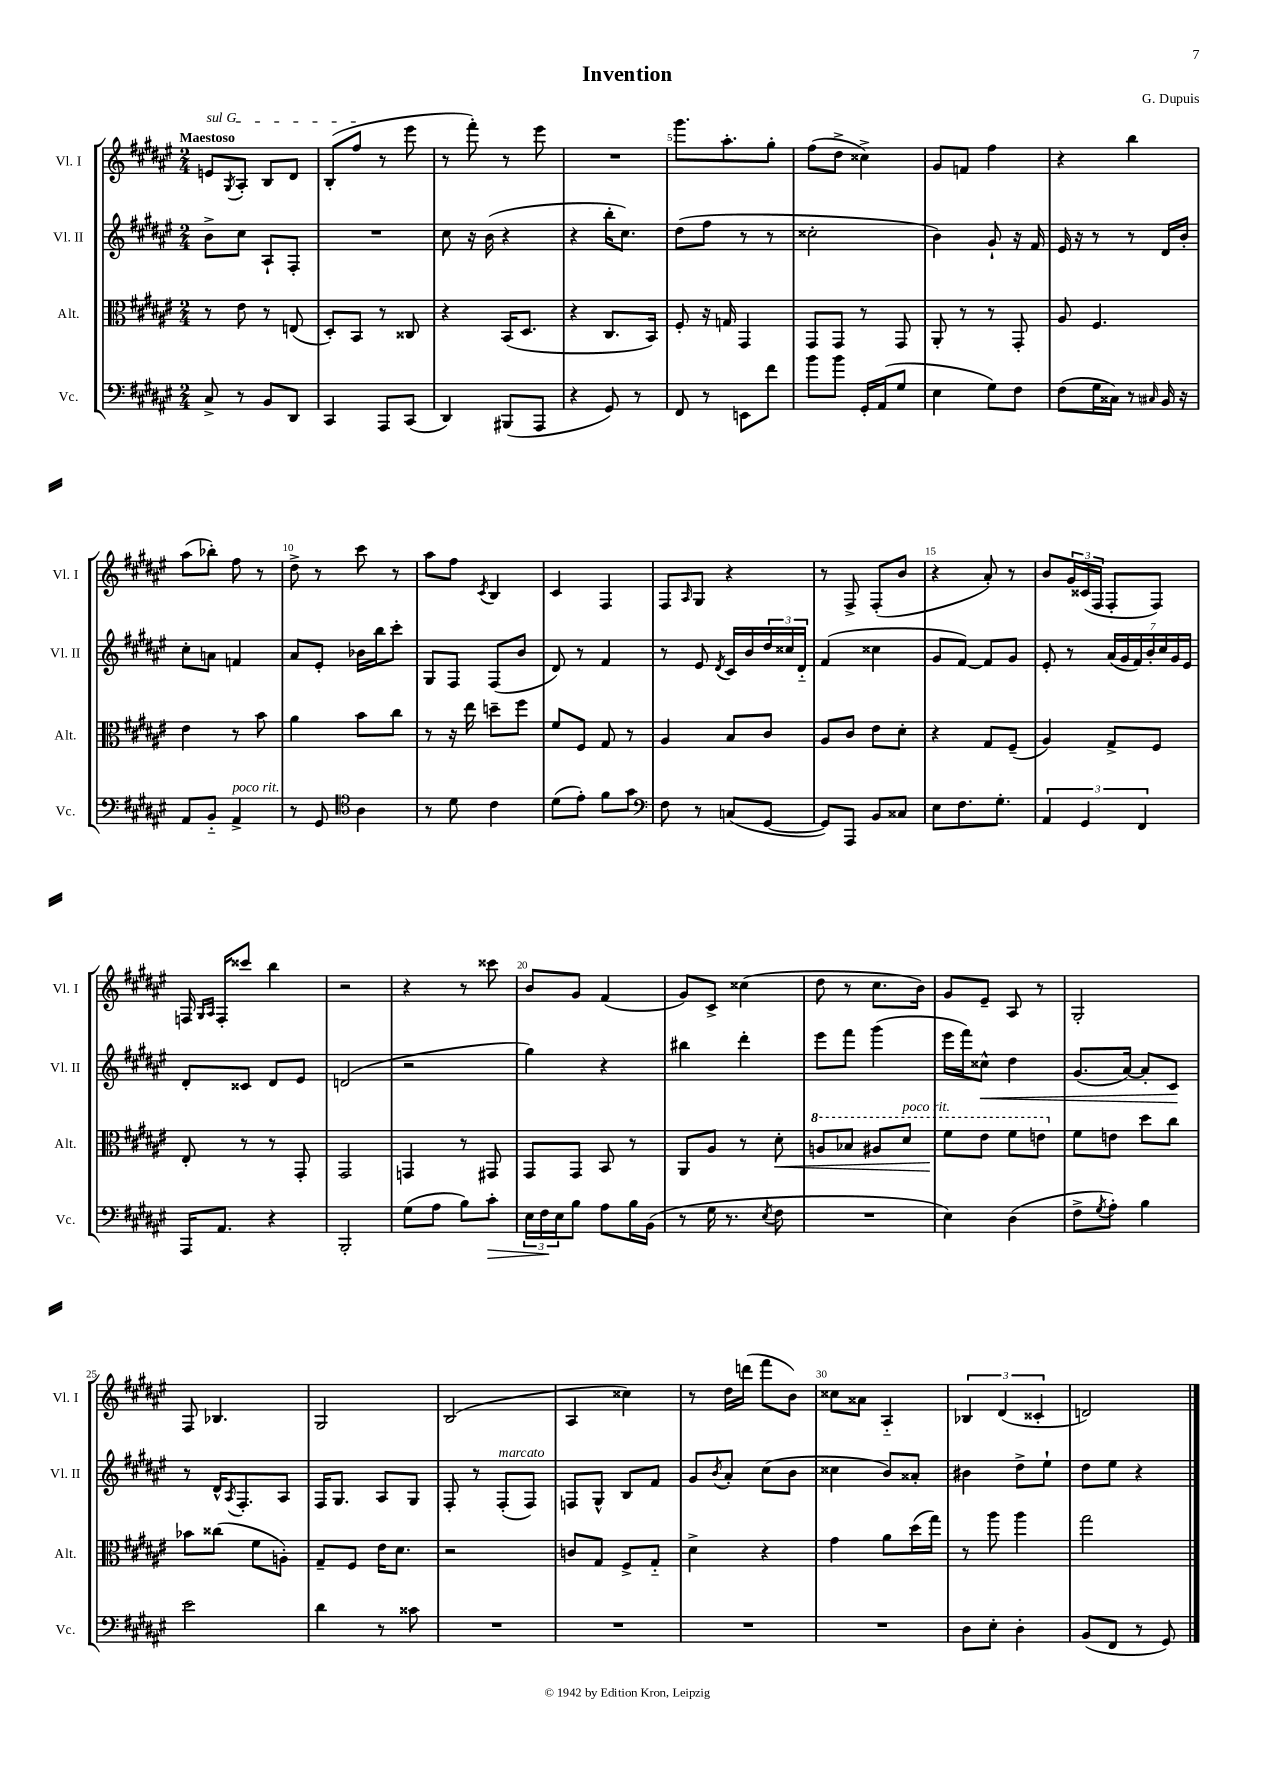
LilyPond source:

\header { title = "Invention" composer = "G. Dupuis" }
<<
\new StaffGroup <<
\new Staff = "s0" \with { instrumentName = "Vl. I" shortInstrumentName = "Vl. I" } {
    \clef treble \key fis \major \numericTimeSignature \time 2/4 \tempo "Maestoso"
    \once \override TextSpanner.bound-details.left.text = \markup { \italic "sul G" } e'8\startTextSpan \acciaccatura { gis8 } ais8-. b8 dis'8 |
    b8-.( fis''8\stopTextSpan r8 eis'''8 |
    r8 fis'''8-.) r8 eis'''8 |
    R2 |
    gis'''8. ais''8.-. gis''8-. |
    fis''8( dis''8-> cisis''4->) |
    gis'8 f'8 fis''4 |
    r4 b''4 |
    ais''8( bes''8-.) fis''8 r8 |
    dis''8-> r8 cis'''8 r8 |
    ais''8 fis''8 \acciaccatura { cis'8 } b4 |
    cis'4 fis4 |
    fis8 \grace { ais16 } gis8 r4 |
    r8 fis8-> fis8-.( b'8 |
    r4 ais'8-.) r8 |
    b'8 \tuplet 3/2 { gis'16 cisis'16( fis16 } fis8-. fis8) |
    f16 \grace { gis16 ais16 } f16-. cisis'''8 b''4 |
    r2 |
    r4 r8 cisis'''8 |
    b'8 gis'8 fis'4( |
    gis'8) cis'8-> cisis''4( |
    dis''8 r8 cis''8. b'16) |
    gis'8 eis'8-- ais8 r8 |
    gis2-. |
    fis8 bes4. |
    gis2 |
    b2( |
    ais4 cisis''4) |
    r8 dis''16 d'''16( fis'''8 b'8) |
    cisis''8 aisis'8 ais4-_ |
    \tuplet 3/2 { bes4 dis'4( cisis'4-. } |
    d'2) \bar "|." |
}
\new Staff = "s1" \with { instrumentName = "Vl. II" shortInstrumentName = "Vl. II" } {
    \clef treble \key fis \major \numericTimeSignature \time 2/4
    b'8-> cis''8 ais8-! fis8-. |
    R2 |
    cis''8 r16 b'16( r4 |
    r4 b''16-. cis''8.) |
    dis''8( fis''8 r8 r8 |
    cisis''2-. |
    b'4) gis'8-! r16 fis'16 |
    eis'16 r16 r8 r8 dis'16 b'16-. |
    cis''8-. a'8 f'4 |
    ais'8 eis'8-. bes'16 b''16 cis'''8-. |
    gis8 fis8 fis8( b'8 |
    dis'8) r8 fis'4 |
    r8 eis'8 \acciaccatura { dis'8 } cis'16 b'16 \tuplet 3/2 { dis''16 cisis''16 dis'16-_ } |
    fis'4( cisis''4 |
    gis'8 fis'8~) fis'8 gis'8 |
    eis'8-. r8 \tuplet 7/4 { ais'16( gis'16 fis'16) b'16-. cis''16 gis'16 eis'16 } |
    dis'8-. cisis'8 dis'8 eis'8 |
    d'2( |
    r2 |
    gis''4) r4 |
    bis''4 dis'''4-. |
    eis'''8 fis'''8 gis'''4( |
    eis'''16 fis'''16) cisis''8-^\< dis''4 |
    gis'8.( ais'16~) ais'8-. cis'8\! |
    r8 dis'16-^ \acciaccatura { ais8 } fis8.-. ais8 |
    fis16 gis8. ais8 gis8 |
    fis8-. r8 fis8-.^\markup { \italic "marcato" }( fis8) |
    f8 gis8-^ b8 fis'8 |
    gis'8 \acciaccatura { b'8 } ais'8-. cis''8( b'8 |
    cisis''4 b'8) aisis'8-. |
    bis'4 dis''8-> eis''8-! |
    dis''8 eis''8 r4 \bar "|." |
}
\new Staff = "s2" \with { instrumentName = "Alt." shortInstrumentName = "Alt." } {
    \clef alto \key fis \major \numericTimeSignature \time 2/4
    r8 eis'8 r8 e8( |
    dis8-.) b,8 r8 cisis8 |
    r4 b,16( dis8. |
    r4 cis8. b,16) |
    fis8-. r16 g16 gis,4 |
    gis,8 gis,8 r8 gis,8 |
    ais,8-. r8 r8 gis,8-. |
    ais8 fis4. |
    eis'4 r8 b'8 |
    ais'4 b'8 cis''8 |
    r8 r16 eis''16 d''8-- fis''8 |
    fis'8 fis8 gis8 r8 |
    ais4 b8 cis'8 |
    ais8 cis'8 eis'8 dis'8-. |
    r4 gis8 fis8--( |
    ais4) gis8-> fis8 |
    eis8-. r8 r8 gis,8-. |
    gis,2 |
    g,4 r8 gis,8 |
    gis,8 gis,8 b,8 r8 |
    ais,8 ais8 r8 dis'8-.\< |
    \ottava #1 a'8 bes'8 ais'8 dis''8^\markup { \italic "poco rit." } |
    fis''8\! eis''8 fis''8 e''8 \ottava #0 |
    fis'8 e'8 dis''8 cis''8 |
    bes'8 cisis''8( fis'8 a8-.) |
    gis8-- fis8 eis'16 dis'8. |
    r2 |
    c'8 gis8 fis8-> gis8-_ |
    dis'4-> r4 |
    gis'4 ais'8 dis''16( gis''16) |
    r8 ais''8 ais''4 |
    gis''2 \bar "|." |
}
\new Staff = "s3" \with { instrumentName = "Vc." shortInstrumentName = "Vc." } {
    \clef bass \key fis \major \numericTimeSignature \time 2/4
    cis8-> r8 b,8 dis,8 |
    cis,4 ais,,8 cis,8( |
    dis,4) bis,,8( ais,,8 |
    r4 gis,8) r8 |
    fis,8 r8 e,8 fis'8 |
    b'8 b'8 gis,16-. ais,16( gis8 |
    eis4 gis8) fis8 |
    fis8( gis16 cisis16) r8 \grace { cis16 } b,16 r16 |
    ais,8 b,8-_ ais,4->^\markup { \italic "poco rit." } |
    r8 gis,8 \clef tenor ais4 |
    r8 dis'8 cis'4 |
    dis'8( eis'8-.) fis'8 gis'8 |
    \clef bass fis8 r8 c8( gis,8~ |
    gis,8) ais,,8 b,8 cisis8 |
    eis8 fis8. gis8.-. |
    \tuplet 3/2 { ais,4 gis,4 fis,4 } |
    ais,,16 ais,8. r4 |
    b,,2-. |
    gis8( ais8 b8) cis'8-.\> |
    \tuplet 3/2 { eis16 fis16\! eis16 } b8 ais8 b16 b,16( |
    r8 gis16 r8. \acciaccatura { eis8 } fis8 |
    R2 |
    eis4) dis4( |
    fis8-> \acciaccatura { gis8 } ais8-.) b4 |
    eis'2 |
    dis'4 r8 cisis'8 |
    R2 |
    R2 |
    R2 |
    R2 |
    dis8 eis8-. dis4-. |
    b,8( fis,8 r8 gis,8) \bar "|." |
}
>>
>>
\layout { \context { \Score \override BarNumber.break-visibility = ##(#f #t #t) barNumberVisibility = #(every-nth-bar-number-visible 5) } }
